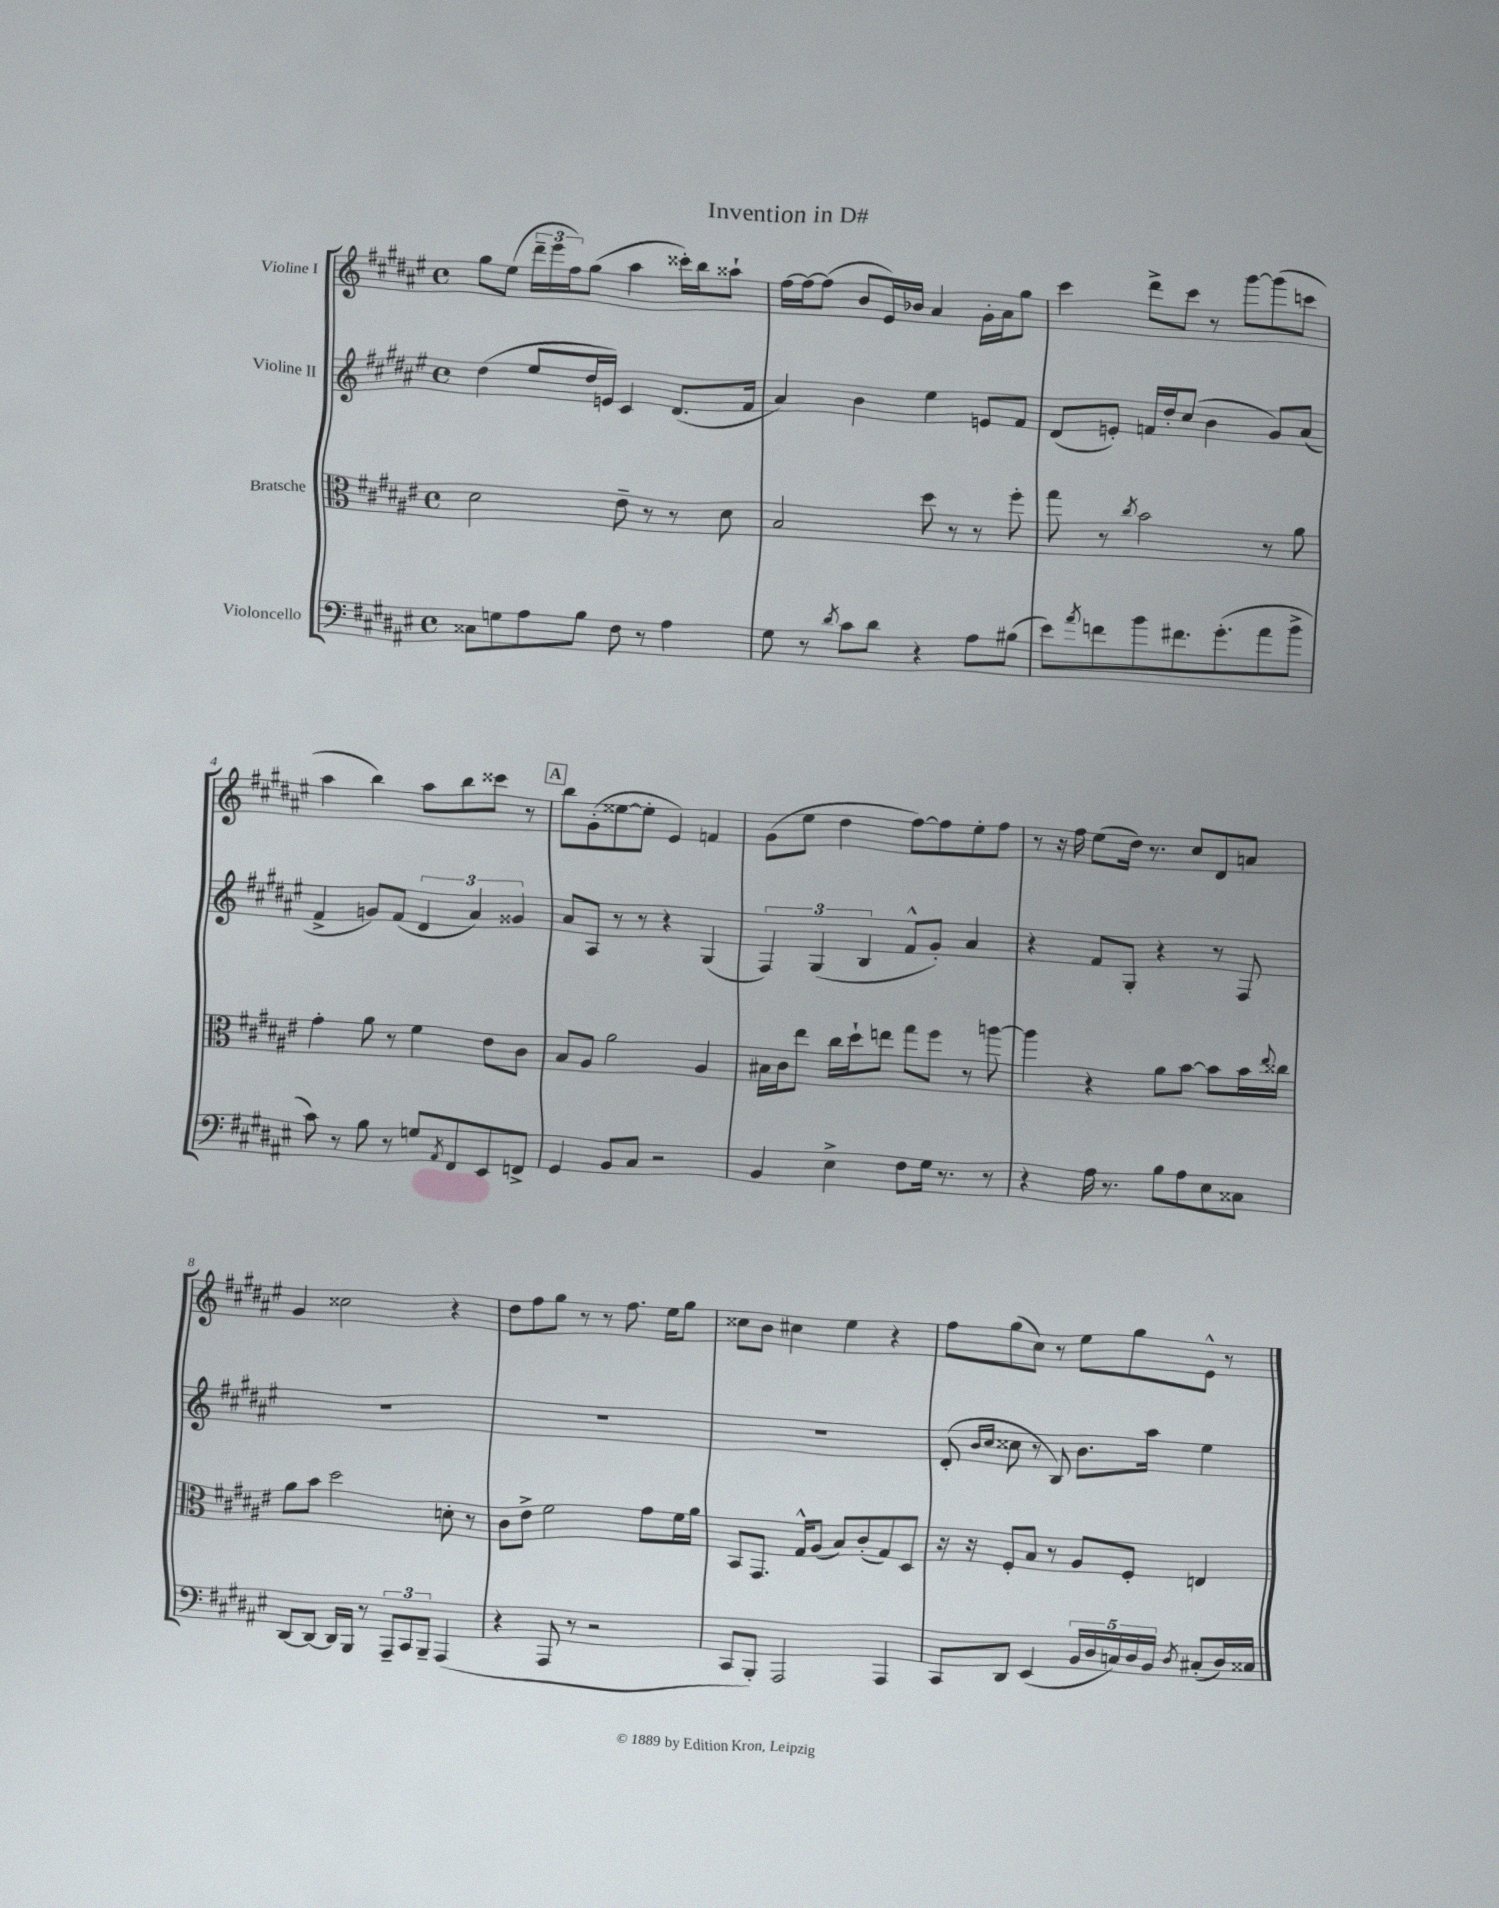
\header { title = "Invention in D#" }
<<
\new StaffGroup <<
\new Staff = "s0" \with { instrumentName = "Violine I" } {
    \clef treble \key fis \major \defaultTimeSignature \time 4/4
    gis''8 eis''8( \tuplet 3/2 { dis'''16-- eis'''16 fis''16) } gis''8( ais''4 cisis'''16-.) b''16 aisis''8-! |
    fis''16~ fis''16~ fis''8( b'8 eis'16) bes'16 ais'4 gis'16-. ais'16 gis''8 |
    cis'''4 dis'''8-> cis'''8 r8 gis'''8~ gis'''8( c'''8 |
    ais''4 b''4) ais''8 b''8 cisis'''8 r8 |
    \mark \markup { \box "A" } b''8 gis'8-.( eisis''8~ eisis''8-. eis'4) f'4 |
    gis'8( eis''8 dis''4 fis''8~) fis''8 eis''8-. fis''8 |
    r8 r16 fis''16 eis''8( dis''16) r8. cis''8 dis'8 a'8 |
    gis'4 cisis''2 r4 |
    dis''8 fis''8 gis''8 r8 r8 fis''8. eis''16 gis''8 |
    cisis''8 b'8 cis''4 eis''4 r4 |
    fis''8 gis''8( cis''8) r8 eis''8 gis''8 eis'8-^ r8 \bar "|." |
}
\new Staff = "s1" \with { instrumentName = "Violine II" } {
    \clef treble \key fis \major \defaultTimeSignature \time 4/4
    dis''4( eis''8 dis''16 e'16) cis'4 dis'8.( fis'16 |
    ais'4) b'4 eis''4 e'8 fis'8 |
    dis'8( e'8-.) f'16 dis''16-. cis''8( b'4 gis'8) ais'8( |
    fis'4-> g'8) fis'8( \tuplet 3/2 { dis'4 ais'4) gisis'4 } |
    \mark \markup { \box "A" } ais'8 ais8 r8 r8 r4 gis4( |
    \tuplet 3/2 { fis4) gis4( b4 } fis'8-^ gis'8-.) ais'4 |
    r4 fis'8 gis8-. r4 r8 fis8 |
    R1 |
    R1 |
    R1 |
    dis'8-.( \grace { b'16 cis''16 } cisis''8 r8 b8) b'8. ais''16 eis''4 \bar "|." |
}
\new Staff = "s2" \with { instrumentName = "Bratsche" } {
    \clef alto \key fis \major \defaultTimeSignature \time 4/4
    dis'2 eis'8-- r8 r8 dis'8 |
    b2 dis''8 r8 r8 fis''8-. |
    gis''8 r8 \acciaccatura { cis''8 } b'2 r8 ais'8 |
    gis'4-. ais'8 r8 fis'4 eis'8 cis'8 |
    \mark \markup { \box "A" } b8 ais8 ais'2 ais4 |
    bis16 cis'16 eis''8 cis''16 dis''16-! e''8 gis''8 fis''8 r8 a''8~ |
    a''4 r4 ais'8 b'8~ b'8 b'16 \appoggiatura { eis''8 } cisis''16 |
    ais'8 b'8 dis''2 d'8-. r8 |
    cis'8 eis'8-> fis'2 gis'8 fis'16 ais'16 |
    b,8 gis,8. gis16-^ ais8( b8) cis'8-.( gis8) dis8 |
    r16 r16 fis8-. b8 r8 ais8 fis8-. e4 \bar "|." |
}
\new Staff = "s3" \with { instrumentName = "Violoncello" } {
    \clef bass \key fis \major \defaultTimeSignature \time 4/4
    cisis8 g8 ais8 b8 fis8 r8 ais4 |
    gis8 r8 \acciaccatura { dis'8 } cis'8 dis'8 r4 ais8 bis8( |
    eis'8) \acciaccatura { ais'8 } f'8 b'8 fis'8. gis'8.-.( ais'8 b'8-> |
    cis'8) r8 b8 r8 g8 \acciaccatura { ais,8 } fis,8 eis,8 f,8-> |
    \mark \markup { \box "A" } gis,4 b,8 cis8 r2 |
    b,4 eis4-> fis8 gis16 r8. r8 |
    r4 ais16 r8. b8 ais8 eis8 cisis8 |
    dis,8~ dis,8~ dis,16 b,,16 r8 \tuplet 3/2 { ais,,8-- cis,8 b,,8-- } ais,,4( |
    r4 ais,,8 r8 r2 |
    cis,8 b,,8-.) ais,,2 ais,,4 |
    cis,8 dis,8 eis,4( \tuplet 5/4 { b,16 dis16 c16) dis16 b,16 } \acciaccatura { dis8 } cis8-.( dis16) cisis16 \bar "|." |
}
>>
>>
